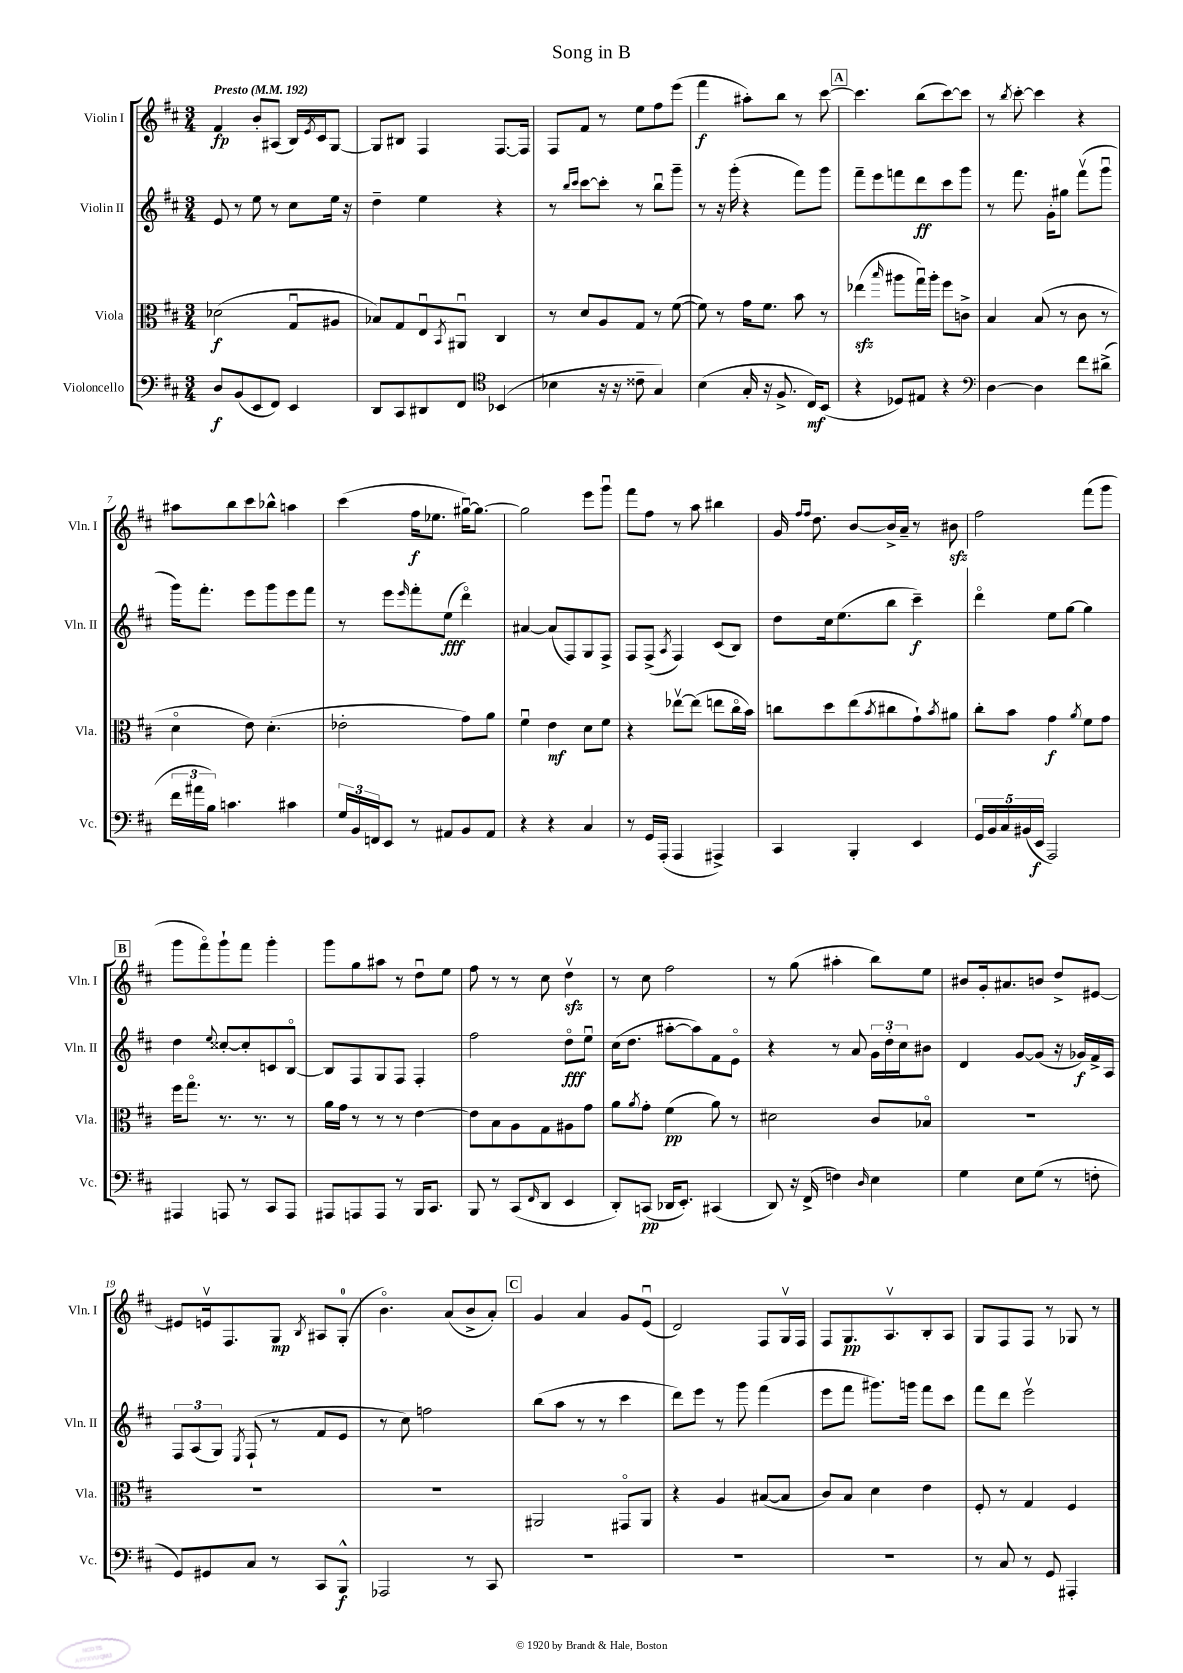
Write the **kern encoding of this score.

**kern	**dynam	**kern	**dynam	**kern	**dynam	**kern	**dynam
*part4	*part4	*part3	*part3	*part2	*part2	*part1	*part1
*staff4	*staff4	*staff3	*staff3	*staff2	*staff2	*staff1	*staff1
*I"Violoncello	*	*I"Viola	*	*I"Violin II	*	*I"Violin I	*
*I'Vc.	*	*I'Vla.	*	*I'Vln. II	*	*I'Vln. I	*
*clefF4	*	*clefC3	*	*clefG2	*	*clefG2	*
*k[f#c#]	*	*k[f#c#]	*	*k[f#c#]	*	*k[f#c#]	*
*M3/4	*	*M3/4	*	*M3/4	*	*M3/4	*
*MM192	*	*MM192	*	*MM192	*	*MM192	*
=1	=1	=1	=1	=1	=1	=1	=1
!	!	!	!	!	!	!LO:TX:a:B:t=Presto	!
8D/L	f	(2d-X\	f	8e/	.	4f#/	fp
(8BB/	.	.	.	8r	.	.	.
8EE/	.	.	.	8ee\	.	8b'/L	.
8FF#/J)	.	.	.	8r	.	(8A#X/J	.
4EE/	.	8Gu/L	.	8cc#\L	.	16B/LL)	.
.	.	.	.	.	.	8qe/	.
.	.	.	.	.	.	16c#/J	.
.	.	8A#X/J	.	16ee\Jk	.	[8G/J	.
.	.	.	.	16r	.	.	.
=2	=2	=2	=2	=2	=2	=2	=2
8DD/L	.	8B-X/L)	.	4dd~\	.	8G/L]	.
8CC#/	.	8G/	.	.	.	8B#X/J	.
8DD#X/	.	8Eu/	.	4ee\	.	4F#/	.
.	.	8qBB/	.	.	.	.	.
8FF#/J	.	8AA#Xu/J	.	.	.	.	.
*clefC4	*	*	*	*	*	*	*
(4BB-X/	.	4C#/	.	4r	.	[8.F#/L	.
.	.	.	.	.	.	16F#/Jk]	.
=3	=3	=3	=3	=3	=3	=3	=3
4B-X\	.	8r	.	8r	.	8F#/L	.
.	.	.	.	16qqbb/LL	.	.	.
.	.	.	.	16qqccc#/JJ	.	.	.
.	.	8d/L	.	[8ccc#\L	.	8f#/J	.
16r	.	8A/	.	8ccc#'\J]	.	8r	.
16r	.	.	.	.	.	.	.
8c##X~\	.	8G/J	.	8r	.	8ee\L	.
4G/)	.	8r	.	8bbu\L	.	8ff#\	.
.	.	([8f#\	.	8ggg~\J	.	(8eee\J	.
=4	=4	=4	=4	=4	=4	=4	=4
(4B\	.	8f#\])	.	8r	.	4fff#\	f
.	.	8r	.	16r	.	.	.
.	.	.	.	(16ggg'\	.	.	.
16G'/	.	16g\KL	.	4r	.	8aa#X'\L)	.
16r	.	8.f#\J	.	.	.	.	.
8.F#^/	.	.	.	.	.	8bb\J	.
.	.	8b\	.	8fff#\L)	.	8r	.
16C#/KL)	mf	.	.	.	.	.	.
(8BB/J	.	8r	.	8ggg\J	.	[8ccc#\	.
!!LO:REH:place=s1:t=A
=5	=5	=5	=5	=5	=5	=5	=5
4r	.	(4ee-Xzz\	.	8fff#~\L	.	4.ccc#\]	.
.	.	.	.	8eee\	.	.	.
.	.	16qqbb/	.	.	.	.	.
8D-X/L)	.	8aa#X\L	.	8fffn\	.	.	.
8E#X/J	.	16ggu\L)	.	8ddd\	ff	(8bb\L	.
.	.	16aa#'\JJ	.	.	.	.	.
4r	.	8ff#\L	.	8ccc#\	.	[8ccc#\)	.
.	.	8cn^\J	.	8ggg\J	.	8ccc#\J]	.
=6	=6	=6	=6	=6	=6	=6	=6
*clefF4	*	*	*	*	*	*	*
[4D\	.	4B/	.	8r	.	8r	.
.	.	.	.	.	.	8qbb/	.
.	.	.	.	8.fff#\	.	[8ccc#'\	.
4D\]	.	(8B/	.	.	.	4ccc#\]	.
.	.	.	.	16g'\KL	.	.	.
.	.	8r	.	8gg#X\J	.	.	.
8f#\L	.	8c#\	.	(8fff#v\L	.	4r	.
(8d#X^\J	.	8r	.	8gggu\J	.	.	.
!!LO:LB:g=z
=7	=7	=7	=7	=7	=7	=7	=7
24f#\LL	.	4d\	.	16ggg\KL)	.	8aa#X\L	.
24a#X\	.	.	.	.	.	.	.
.	.	.	.	8.fff#'\J	.	.	.
24B\JJ)	.	.	.	.	.	.	.
4.cn\	.	.	.	.	.	8bb\	.
.	.	8e\)	.	8eee\L	.	8ccc#\	.
.	.	(4.d'\	.	8ggg\	.	8bb-X^^\J	.
4c#X\	.	.	.	8eee\	.	4aan\	.
.	.	.	.	8fff#\J	.	.	.
=8	=8	=8	=8	=8	=8	=8	=8
24G/LL	.	2e-X'\	.	8r	.	(4ccc#\	.
24BB/	.	.	.	.	.	.	.
24FFn/J	.	.	.	.	.	.	.
8EE/J	.	.	.	8eee\L	.	.	.
.	.	.	.	16qqeee/	.	.	.
8r	.	.	.	8fff#'\	.	16ff#\KL	f
.	.	.	.	.	.	8.ee-X\J	.
8AA#X/L	.	.	.	(8ee\J	fff	.	.
8BB/	.	8g\L)	.	4ddd\)	.	[16gg#Xu\KL)	.
.	.	.	.	.	.	8.gg#\J_	.
8AA#/J	.	8a\J	.	.	.	.	.
=9	=9	=9	=9	=9	=9	=9	=9
4r	.	4f#u\	.	[4a#X/	.	2gg#\]	.
4r	.	4e\	mf	(8a#/L]	.	.	.
.	.	.	.	8F#/)	.	.	.
4C#/	.	8d\L	.	8G/	.	8eee\L	.
.	.	8f#\J	.	8F#^/J	.	8gggu\J	.
=10	=10	=10	=10	=10	=10	=10	=10
8r	.	4r	.	8F#/L	.	8fff#\L	.
16GG/LL	.	.	.	(8F#^/J	.	8ff#\J	.
(16AAA'/JJ	.	.	.	.	.	.	.
.	.	.	.	8qA/	.	.	.
4AAA/	.	[8ee-Xv\L	.	4F#/)	.	8r	.
.	.	(8ee-\J]	.	.	.	8aa\	.
4AAA#X^/)	.	8een\L	.	(8c#/L	.	4bb#X\	.
.	.	16cc#\L	.	8B/J)	.	.	.
.	.	16b\JJ)	.	.	.	.	.
=11	=11	=11	=11	=11	=11	=11	=11
4CC#/	.	8ccn\L	.	8dd\L	.	16g/	.
.	.	.	.	.	.	16qqff#/LL	.
.	.	.	.	.	.	16qqff#/JJ	.
.	.	.	.	.	.	8.dd\	.
.	.	8dd\	.	16cc#\k	.	.	.
.	.	.	.	(8.ee\	.	.	.
4BBB'/	.	(8ee\	.	.	.	[8b/L	.
.	.	8qb/	.	.	.	.	.
.	.	8cc#X\	.	8bb\J	.	16b^/L]	.
.	.	.	.	.	.	16a~/JJ	.
4EE/	.	8g`\)	.	4ccc#~\)	f	8r	.
.	.	8qb/	.	.	.	.	.
.	.	8a#X\J	.	.	.	8b#Xzz\	.
=12	=12	=12	=12	=12	=12	=12	=12
20GG/LL	.	8cc#'\L	.	4ddd\	.	2ff#\	.
20BB/	.	.	.	.	.	.	.
20C#/	.	.	.	.	.	.	.
.	.	8b\J	.	.	.	.	.
(20BB#X/	.	.	.	.	.	.	.
20EE/JJ	f	.	.	.	.	.	.
2AAA/)	.	4g\	f	8ee\L	.	.	.
.	.	.	.	[8gg\J	.	.	.
.	.	8qa/	.	.	.	.	.
.	.	8f#\L	.	4gg\]	.	(8fff#\L	.
.	.	8g\J	.	.	.	8ggg\J	.
!!LO:LB:g=z
!!LO:REH:place=s1:t=B
=13	=13	=13	=13	=13	=13	=13	=13
4AAA#X/	.	16ff#\KL	.	4dd\	.	8ggg\L	.
.	.	8.gg\J	.	.	.	.	.
.	.	.	.	.	.	8fff#\)	.
.	.	.	.	8qqee/	.	.	.
8AAAn/	.	8.r	.	[8cc##X'/L	.	8ggg`\	.
8r	.	.	.	8cc##'/]	.	8fff#\J	.
.	.	8.r	.	.	.	.	.
8CC#/L	.	.	.	8cn/	.	4ggg'\	.
8AAA/J	.	8r	.	[8B/J	.	.	.
=14	=14	=14	=14	=14	=14	=14	=14
8AAA#X/L	.	16a\LL	.	8B/L]	.	8ggg\L	.
.	.	16g\JJ	.	.	.	.	.
8AAAn/	.	8r	.	8F#/	.	8gg\	.
8AAA/J	.	8r	.	8G/	.	8aa#X\J	.
8r	.	8r	.	8F#/J	.	8r	.
16BBB/KL	.	[4e\	.	4F#'/	.	8ddu\L	.
8.CC#/J	.	.	.	.	.	.	.
.	.	.	.	.	.	8ee\J	.
=15	=15	=15	=15	=15	=15	=15	=15
8BBB/	.	8e\L]	.	2ff#\	.	8ff#\	.
8r	.	8B\	.	.	.	8r	.
(8CC#/L	.	8A\	.	.	.	8r	.
16qqFF#/	.	.	.	.	.	.	.
8DD/J	.	8G\	.	.	.	8cc#\	.
4EE/	.	8A#X\	.	8dd\L	fff	4ddzzv\	.
.	.	8g\J	.	8eeu\J	.	.	.
=16	=16	=16	=16	=16	=16	=16	=16
8DD'/L)	.	8a\L	.	(16cc#\KL	.	8r	.
.	.	.	.	8.dd\J	.	.	.
.	.	8qa/	.	.	.	.	.
(8CCn/J	pp	8g'\J	.	.	.	8cc#\	.
16DD-X/KL	.	(4f#\	pp	[8aa#X'\L	.	2ff#\	.
8.EE'/J)	.	.	.	.	.	.	.
.	.	.	.	8aa#\])	.	.	.
(4CC#X/	.	8a\)	.	8f#\	.	.	.
.	.	8r	.	8e\J	.	.	.
=17	=17	=17	=17	=17	=17	=17	=17
8DD/)	.	2d#X\	.	4r	.	8r	.
16r	.	.	.	.	.	(8gg\	.
(16FF#^/	.	.	.	.	.	.	.
4Fn\)	.	.	.	8r	.	4aa#X'\	.
.	.	.	.	8a/	.	.	.
16qqD/	.	.	.	.	.	.	.
4E\	.	8c#/L	.	24g\LL	.	8bb\L)	.
.	.	.	.	24dd'\	.	.	.
.	.	.	.	24cc#\J	.	.	.
.	.	8B-X/J	.	8b#X\J	.	8ee\J	.
=18	=18	=18	=18	=18	=18	=18	=18
4G\	.	2.r	.	4d/	.	8b#X/L	.
.	.	.	.	.	.	16g'/k	.
.	.	.	.	.	.	8.a#X/	.
8E\L	.	.	.	[8g/L	.	.	.
(8G\J	.	.	.	(8g/J]	.	8bn/J	.
8r	.	.	.	16r	.	8dd^/L	.
.	.	.	.	16g-X/LL)	f	.	.
8Fn'\	.	.	.	16f#^/	.	[8e#X/J	.
.	.	.	.	16A/JJ	.	.	.
!!LO:LB:g=z
=19	=19	=19	=19	=19	=19	=19	=19
8GG/L)	.	2.r	.	12F#/L	.	8e#X/L]	.
.	.	.	.	(12A/	.	.	.
8GG#X/	.	.	.	.	.	16env/k	.
.	.	.	.	12G/J)	.	.	.
.	.	.	.	.	.	8.F#/	.
.	.	.	.	8qE/	.	.	.
8C#/J	.	.	.	(8F#`/	.	.	.
8r	.	.	.	8r	.	8G/J	mp
.	.	.	.	.	.	8qB/	.
8CC#/L	.	.	.	8f#/L	.	8A#X/L	.
8BBB^^/J	f	.	.	8e/J	.	(8G'/J	.
=20	=20	=20	=20	=20	=20	=20	=20
2AAA-X/	.	2.r	.	8r	.	4.b\)	.
.	.	.	.	8cc#\)	.	.	.
.	.	.	.	2ffn\	.	.	.
.	.	.	.	.	.	(8a/L	.
8r	.	.	.	.	.	8b^/	.
8CC#/	.	.	.	.	.	8a'/J)	.
!!LO:REH:place=s1:t=C
=21	=21	=21	=21	=21	=21	=21	=21
2.r	.	2AA#X/	.	(8bb\L	.	4g/	.
.	.	.	.	8aa\J	.	.	.
.	.	.	.	8r	.	4a/	.
.	.	.	.	8r	.	.	.
.	.	8GG#X/L	.	4ccc#\	.	8g/L	.
.	.	8AA#/J	.	.	.	(8eu/J	.
=22	=22	=22	=22	=22	=22	=22	=22
2.r	.	4r	.	8ddd\L)	.	2d/)	.
.	.	.	.	8eee\J	.	.	.
.	.	4A/	.	8r	.	.	.
.	.	.	.	8ggg\	.	.	.
.	.	([8B#X/L	.	(4fff#\	.	8F#/L	.
.	.	8B#/J]	.	.	.	16Gv/L	.
.	.	.	.	.	.	16F#/JJ	.
=23	=23	=23	=23	=23	=23	=23	=23
2.r	.	8c#/L)	.	8eee\L	.	8F#/L	.
.	.	8B/J	.	8fff#\J	.	8.G/	pp
.	.	4d\	.	8.ggg#X\L)	.	.	.
.	.	.	.	.	.	8.Av/	.
.	.	.	.	16gggn\Jk	.	.	.
.	.	4e\	.	8fff#\L	.	8B'/	.
.	.	.	.	8ccc#\J	.	8A/J	.
=24	=24	=24	=24	=24	=24	=24	=24
8r	.	8F#'/	.	8fff#\L	.	8G/L	.
8C#/	.	8r	.	8ddd\J	.	8F#/	.
8r	.	4G/	.	2eeev\	.	8F#/J	.
8GG/	.	.	.	.	.	8r	.
4AAA#X'/	.	4F#/	.	.	.	8G-X/	.
.	.	.	.	.	.	8r	.
==	==	==	==	==	==	==	==
*-	*-	*-	*-	*-	*-	*-	*-
